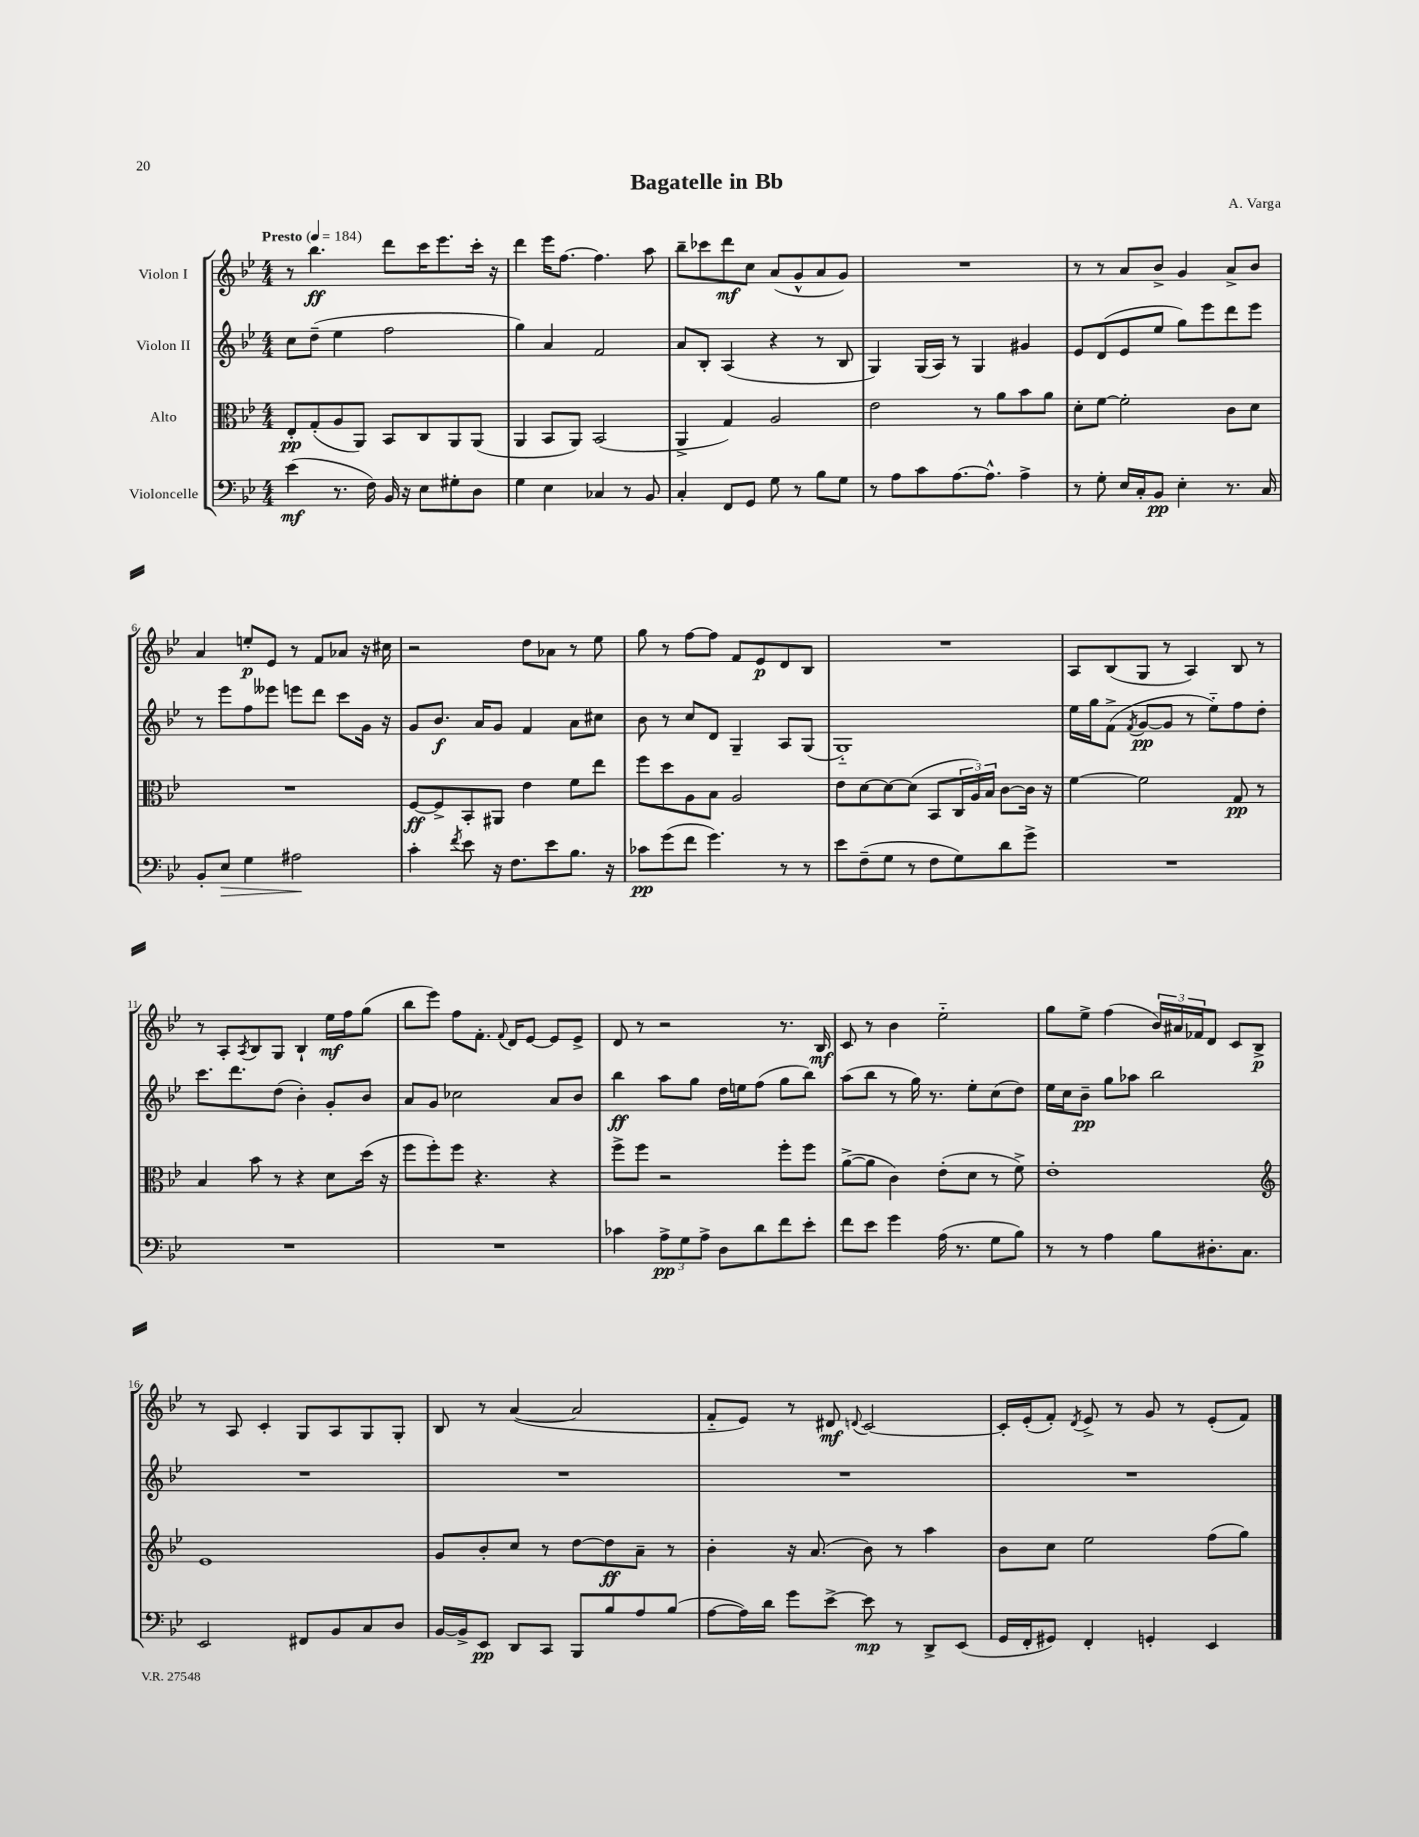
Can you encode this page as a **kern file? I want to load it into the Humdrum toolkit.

**kern	**dynam	**kern	**dynam	**kern	**dynam	**kern	**dynam
*part4	*part4	*part3	*part3	*part2	*part2	*part1	*part1
*staff4	*staff4	*staff3	*staff3	*staff2	*staff2	*staff1	*staff1
*I"Violoncelle	*	*I"Alto	*	*I"Violon II	*	*I"Violon I	*
*clefF4	*	*clefC3	*	*clefG2	*	*clefG2	*
*k[b-e-]	*	*k[b-e-]	*	*k[b-e-]	*	*k[b-e-]	*
*M4/4	*	*M4/4	*	*M4/4	*	*M4/4	*
*MM184	*	*MM184	*	*MM184	*	*MM184	*
=1	=1	=1	=1	=1	=1	=1	=1
!	!	!	!	!	!	!LO:TX:a:B:t=Presto	!
(4e-\	mf	8E-'/L	pp	8cc\L	.	8r	.
.	.	(8G'/	.	(8dd~\J	.	4.bb-\	ff
8.r	.	8A/	.	4ee-\	.	.	.
.	.	8AA/J)	.	.	.	.	.
16F\)	.	.	.	.	.	.	.
16BB-/	.	8BB-/L	.	2ff\	.	8ddd\L	.
16r	.	.	.	.	.	.	.
8E-\L	.	8C/	.	.	.	16ccc\K	.
.	.	.	.	.	.	8.eee-\	.
8G#X'\	.	8AA/	.	.	.	.	.
8D\J	.	(8AA/J	.	.	.	16ccc'\Jk	.
.	.	.	.	.	.	16r	.
=2	=2	=2	=2	=2	=2	=2	=2
4G\	.	4AA/	.	4gg\)	.	4ddd\	.
4E-\	.	8BB-/L	.	4a/	.	16eee-\KL	.
.	.	.	.	.	.	[8.ff\J	.
.	.	8AA/J)	.	.	.	.	.
4C-X/	.	(2BB-/	.	2f/	.	4.ff\]	.
8r	.	.	.	.	.	.	.
8BB-/	.	.	.	.	.	8aa\	.
=3	=3	=3	=3	=3	=3	=3	=3
4C'/	.	4AA^/	.	8a/L	.	8bb-~\L	.
.	.	.	.	8B-'/J	.	8ccc-X\	.
8FF/L	.	4G/)	.	(4A/	.	8ddd\	mf
8GG/J	.	.	.	.	.	8cc\J	.
8G\	.	2A/	.	4r	.	(8a/L	.
8r	.	.	.	.	.	8g^^/	.
8B-\L	.	.	.	8r	.	8a/	.
8G\J	.	.	.	8B-/	.	8g/J)	.
=4	=4	=4	=4	=4	=4	=4	=4
8r	.	2e-\	.	4G/)	.	1r	.
8A\L	.	.	.	.	.	.	.
8c\	.	.	.	(16G/LL	.	.	.
.	.	.	.	16A/JJ)	.	.	.
[8.A\	.	.	.	8r	.	.	.
.	.	8r	.	4G/	.	.	.
8.A^^\J]	.	.	.	.	.	.	.
.	.	8a\L	.	.	.	.	.
4A^\	.	8b-\	.	4g#X/	.	.	.
.	.	8a\J	.	.	.	.	.
=5	=5	=5	=5	=5	=5	=5	=5
8r	.	8d'\L	.	8e-/L	.	8r	.
8G'\	.	[8f\J	.	(8d/	.	8r	.
16E-/LL	.	2f'\]	.	8e-/	.	8a/L	.
16C'/J	.	.	.	.	.	.	.
8BB-/J	pp	.	.	8ee-/J	.	8b-^/J	.
4E-'\	.	.	.	8gg\L)	.	4g/	.
.	.	.	.	8eee-\	.	.	.
8.r	.	8c\L	.	8ddd\	.	8a^/L	.
.	.	8d\J	.	8eee-\J	.	8b-/J	.
16C/	.	.	.	.	.	.	.
!!LO:LB:g=z
=6	=6	=6	=6	=6	=6	=6	=6
8BB-'/L	.	1r	.	8r	.	4a/	.
!	!LO:HP:b	!	!	!	!	!	!
8E-/J	>	.	.	8eee-\L	.	.	.
4G\	.	.	.	8ff\	.	8een'/L	p
.	.	.	.	8eee--X\J	.	8e-/J	.
2A#X\	.	.	.	8eeen\L	.	8r	.
.	.	.	.	8ddd\J	.	8f/L	.
.	.	.	.	8ccc\L	.	8a-X/J	.
.	.	.	.	16g\Jk	.	16r	.
.	.	.	.	16r	.	16cc#X\	.
.	]	.	.	.	.	.	.
=7	=7	=7	=7	=7	=7	=7	=7
4c'\	.	[8F/L	ff	8g/L	.	2r	.
.	.	8F^/]	.	8.b-/J	f	.	.
8qf/	.	.	.	.	.	.	.
8e-\	.	8BB-'/	.	.	.	.	.
.	.	.	.	16a/KL	.	.	.
16r	.	8AA#X/J	.	8g/J	.	.	.
8.F\L	.	.	.	.	.	.	.
.	.	4e-\	.	4f/	.	8dd\L	.
8e-\	.	.	.	.	.	8a-X\J	.
8.B-\J	.	8f\L	.	8a\L	.	8r	.
.	.	8ee-\J	.	8cc#X\J	.	8ee-\	.
16r	.	.	.	.	.	.	.
=8	=8	=8	=8	=8	=8	=8	=8
8c-X\L	pp	8ff\L	.	8b-\	.	8gg\	.
(8g\	.	8dd\	.	8r	.	8r	.
8f\J	.	8A\	.	8cc/L	.	[8ff\L	.
4.g\)	.	8B-\J	.	8d/J	.	8ff\J]	.
.	.	2A/	.	4G~/	.	8f/L	.
.	.	.	.	.	.	8e-/	p
8r	.	.	.	8A/L	.	8d/	.
8r	.	.	.	(8G/J	.	8B-/J	.
=9	=9	=9	=9	=9	=9	=9	=9
8e-\L	.	8e-\L	.	1G)	.	1r	.
(8F~\	.	[8d\	.	.	.	.	.
8G\J	.	8d\_	.	.	.	.	.
8r	.	(8d\J]	.	.	.	.	.
8F\L	.	8BB-/L	.	.	.	.	.
8G\)	.	24C/L	.	.	.	.	.
.	.	24A/)	.	.	.	.	.
.	.	24B-/JJ	.	.	.	.	.
8d\	.	[8c\L	.	.	.	.	.
8g^\J	.	16c\Jk]	.	.	.	.	.
.	.	16r	.	.	.	.	.
=10	=10	=10	=10	=10	=10	=10	=10
1r	.	[4f\	.	16ee-\LL	.	8A/L	.
.	.	.	.	16gg\J	.	.	.
.	.	.	.	(8f^\J	.	(8B-/	.
.	.	.	.	8qf/	.	.	.
.	.	2f\]	.	[8g/L	pp	8G/J	.
.	.	.	.	8g/J]	.	8r	.
.	.	.	.	8r	.	4A/)	.
.	.	.	.	8ee-\L)	.	.	.
.	.	8G/	pp	8ff\	.	8B-/	.
.	.	8r	.	8dd'\J	.	8r	.
!!LO:LB:g=z
=11	=11	=11	=11	=11	=11	=11	=11
1r	.	4B-/	.	8.ccc\L	.	8r	.
.	.	.	.	.	.	8A'/L	.
.	.	.	.	8.ddd\	.	.	.
.	.	.	.	.	.	8qA/	.
.	.	8b-\	.	.	.	8B-/	.
.	.	8r	.	(8dd\J	.	8G/J	.
.	.	4r	.	4b-'\)	.	4B-`/	.
.	.	8d\L	.	8g'/L	.	16ee-\LL	mf
.	.	.	.	.	.	16ff\J	.
.	.	(16dd\Jk	.	8b-/J	.	(8gg\J	.
.	.	16r	.	.	.	.	.
=12	=12	=12	=12	=12	=12	=12	=12
1r	.	8ff\L	.	8a/L	.	8bb-\L	.
.	.	8ff'\)	.	8g/J	.	8eee-\J)	.
.	.	8ff\J	.	2cc-X\	.	8ff\L	.
.	.	4.r	.	.	.	8.f'\J	.
.	.	.	.	.	.	8qqf/	.
.	.	.	.	.	.	16d/KL	.
.	.	.	.	.	.	[8e-/J	.
.	.	4r	.	8a/L	.	8e-/L]	.
.	.	.	.	8b-/J	.	8e-^/J	.
=13	=13	=13	=13	=13	=13	=13	=13
4c-X\	.	8ff^\L	.	4bb-\	ff	8d/	.
.	.	8ff\J	.	.	.	8r	.
12A^\L	pp	2r	.	8aa\L	.	2r	.
12G\	.	.	.	.	.	.	.
.	.	.	.	8gg\J	.	.	.
12A^\J	.	.	.	.	.	.	.
8D\L	.	.	.	16dd\LL	.	.	.
.	.	.	.	16een\J	.	.	.
8d\	.	.	.	(8ff\J	.	.	.
8f\	.	8ff'\L	.	8gg\L	.	8.r	.
8e-'\J	.	8ff\J	.	8bb-\J)	.	.	.
.	.	.	.	.	.	16B-/	mf
=14	=14	=14	=14	=14	=14	=14	=14
8f\L	.	([8a^\L	.	(8aa\L	.	8c/	.
8e-\J	.	8a\J]	.	8bb-\J	.	8r	.
4g\	.	4c\)	.	8r	.	4b-\	.
.	.	.	.	16gg\)	.	.	.
.	.	.	.	8.r	.	.	.
(16A\	.	(8e-'\L	.	.	.	2ee-\	.
8.r	.	.	.	.	.	.	.
.	.	8d\J	.	8ee-'\L	.	.	.
8G\L	.	8r	.	(8cc\	.	.	.
8B-\J)	.	8f^\)	.	8dd\J)	.	.	.
=15	=15	=15	=15	=15	=15	=15	=15
8r	.	1e-'	.	16ee-\LL	.	8gg\L	.
.	.	.	.	16cc\J	.	.	.
8r	.	.	.	8b-~\J	pp	8ee-^\J	.
4A\	.	.	.	8gg\L	.	(4ff\	.
.	.	.	.	8aa-X\J	.	.	.
8B-\L	.	.	.	2bb-\	.	24b-/LL)	.
.	.	.	.	.	.	24a#X/	.
.	.	.	.	.	.	24f-X/J	.
8.D#X'\	.	.	.	.	.	8d/J	.
.	.	.	.	.	.	8c/L	.
8.C\J	.	.	.	.	.	.	.
.	.	.	.	.	.	8B-^/J	p
!!LO:LB:g=z
=16	=16	=16	=16	=16	=16	=16	=16
*	*	*clefG2	*	*	*	*	*
2EE-/	.	1e-	.	1r	.	8r	.
.	.	.	.	.	.	8A/	.
.	.	.	.	.	.	4c'/	.
8FF#X/L	.	.	.	.	.	8G/L	.
8BB-/	.	.	.	.	.	8A/	.
8C/	.	.	.	.	.	8G/	.
8D/J	.	.	.	.	.	8G'/J	.
=17	=17	=17	=17	=17	=17	=17	=17
[16BB-/LL	.	8g/L	.	1r	.	8B-/	.
16BB-^/J]	.	.	.	.	.	.	.
8EE-/J	pp	8b-'/	.	.	.	8r	.
8DD/L	.	8cc/J	.	.	.	([4a/	.
8CC/J	.	8r	.	.	.	.	.
8BBB-/L	.	[8dd\L	.	.	.	2a/]	.
8B-/	.	8dd\]	ff	.	.	.	.
8A/	.	8a~\J	.	.	.	.	.
(8B-/J	.	8r	.	.	.	.	.
=18	=18	=18	=18	=18	=18	=18	=18
[8A\L	.	4b-'\	.	1r	.	8f/L	.
16A\L])	.	.	.	.	.	8e-/J)	.
16d\JJ	.	.	.	.	.	.	.
8g\L	.	16r	.	.	.	8r	.
.	.	(8.a/	.	.	.	.	.
[8e-^\J	.	.	.	.	.	8d#X/	mf
.	.	.	.	.	.	8qqdn/	.
8e-\]	mp	8b-\)	.	.	.	[2c/	.
8r	.	8r	.	.	.	.	.
8DD^/L	.	4aa\	.	.	.	.	.
(8EE-/J	.	.	.	.	.	.	.
=19	=19	=19	=19	=19	=19	=19	=19
16GG/LL	.	8b-\L	.	1r	.	16c'/LL]	.
16FF'/J	.	.	.	.	.	(16e-'/J	.
8GG#X/J)	.	8cc\J	.	.	.	8f'/J)	.
.	.	.	.	.	.	8qd/	.
4FF'/	.	2ee-\	.	.	.	8e-^/	.
.	.	.	.	.	.	8r	.
4GGn'/	.	.	.	.	.	8g/	.
.	.	.	.	.	.	8r	.
4EE-/	.	(8ff\L	.	.	.	(8e-'/L	.
.	.	8gg\J)	.	.	.	8f/J)	.
==	==	==	==	==	==	==	==
*-	*-	*-	*-	*-	*-	*-	*-
